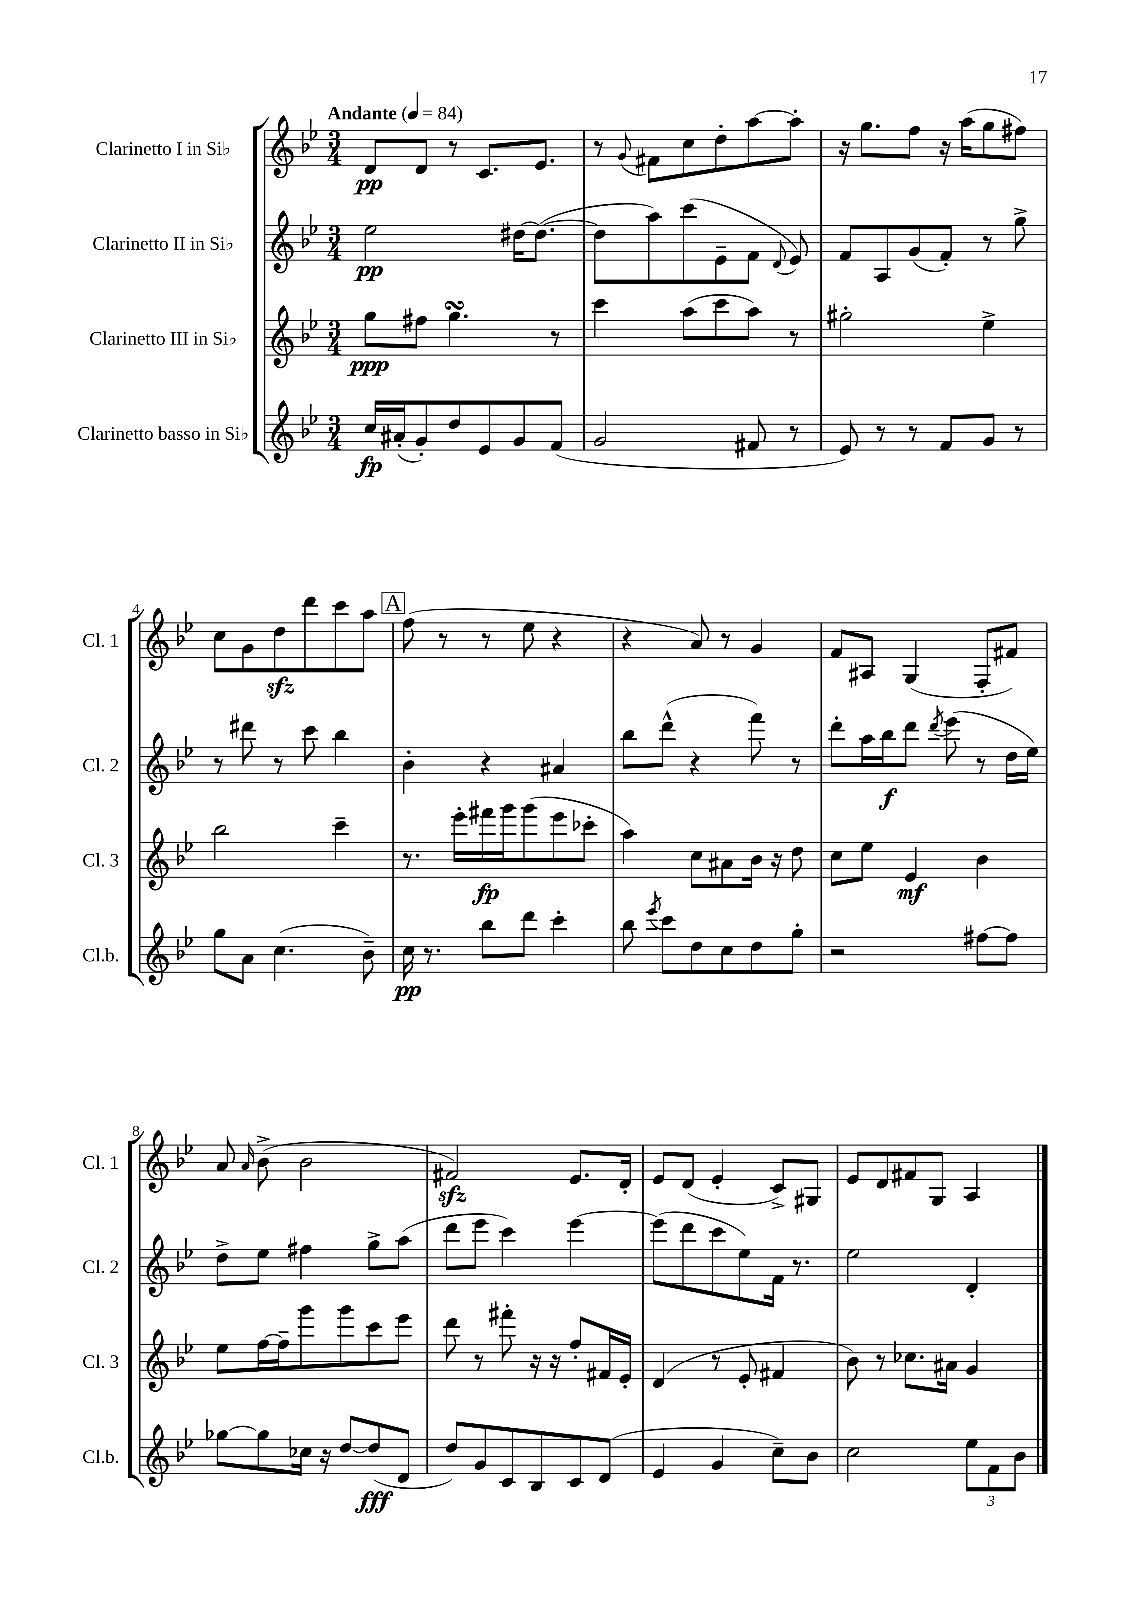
<<
\new StaffGroup <<
\new Staff = "s0" \with { instrumentName = "Clarinetto I in Sib" shortInstrumentName = "Cl. 1" } {
    \clef treble \key bes \major \numericTimeSignature \time 3/4 \tempo "Andante" 4 = 84
    \autoBeamOff d'8[\pp d'8] r8 c'8.[ ees'8.] |
    r8 \appoggiatura { g'8 } fis'8[ c''8 d''8-. a''8~ a''8]-. |
    r16 g''8.[ f''8] r16 a''16[( g''8 fis''8]) |
    c''8[ g'8 d''8\sfz d'''8 c'''8 a''8] |
    \mark \markup { \box "A" } f''8( r8 r8 ees''8 r4 |
    r4 a'8) r8 g'4 |
    f'8[ ais8] g4( f8[-. fis'8]) |
    a'8 \grace { a'16 } bes'8->( bes'2 |
    fis'2\sfz) ees'8.[ d'16]-. |
    ees'8[ d'8]( ees'4-. c'8[->) gis8] |
    ees'8[ d'8 fis'8 g8] a4 \bar "|." |
}
\new Staff = "s1" \with { instrumentName = "Clarinetto II in Sib" shortInstrumentName = "Cl. 2" } {
    \clef treble \key bes \major \numericTimeSignature \time 3/4
    \autoBeamOff ees''2\pp dis''16[~ dis''8.]~( |
    dis''8[ a''8) c'''8( ees'8-- f'8] \appoggiatura { d'8 } ees'8) |
    f'8[ a8 g'8( f'8]-.) r8 g''8-> |
    r8 dis'''8 r8 c'''8 bes''4 |
    \mark \markup { \box "A" } bes'4-. r4 ais'4 |
    bes''8[ d'''8]-^( r4 f'''8) r8 |
    d'''8[-. a''16 bes''16\f d'''8] \acciaccatura { d'''8 } ees'''8( r8 d''16[ ees''16]) |
    d''8[-> ees''8] fis''4 g''8[-> a''8]( |
    d'''8[ ees'''8] c'''4) ees'''4~ |
    ees'''8[( d'''8 c'''8 ees''8) f'16] r8. |
    ees''2 d'4-. \bar "|." |
}
\new Staff = "s2" \with { instrumentName = "Clarinetto III in Sib" shortInstrumentName = "Cl. 3" } {
    \clef treble \key bes \major \numericTimeSignature \time 3/4
    \autoBeamOff g''8[\ppp fis''8] g''4.\turn r8 |
    c'''4 a''8[( c'''8 a''8]) r8 |
    gis''2-. ees''4-> |
    bes''2 c'''4-- |
    \mark \markup { \box "A" } r8. ees'''16[-. fis'''16\fp g'''16 g'''8( ees'''8 ces'''8]-. |
    a''4) c''8[ ais'8 bes'16] r16 d''8 |
    c''8[ ees''8] ees'4\mf bes'4 |
    ees''8[ f''16~ f''16-- g'''8 g'''8 c'''8 ees'''8] |
    d'''8 r8 fis'''8-. r16 r16 f''8[-. fis'16 ees'16]-. |
    d'4( r8 ees'8-. fis'4 |
    bes'8) r8 ces''8.[ ais'16] g'4 \bar "|." |
}
\new Staff = "s3" \with { instrumentName = "Clarinetto basso in Sib" shortInstrumentName = "Cl.b." } {
    \clef treble \key bes \major \numericTimeSignature \time 3/4
    \autoBeamOff c''16[\fp ais'16-.( g'8-.) d''8 ees'8 g'8 f'8]( |
    g'2 fis'8 r8 |
    ees'8) r8 r8 f'8[ g'8] r8 |
    g''8[ a'8] c''4.( bes'8--) |
    \mark \markup { \box "A" } c''16\pp r8. bes''8[ d'''8] c'''4-. |
    bes''8 \acciaccatura { ees'''8 } c'''8[ d''8 c''8 d''8 g''8]-. |
    r2 fis''8[~ fis''8] |
    ges''8[~ ges''8 ces''16] r16 d''8[~ d''8\fff( d'8] |
    d''8[) g'8 c'8 bes8 c'8 d'8]( |
    ees'4 g'4 c''8[--) bes'8] |
    c''2 \tuplet 3/2 { ees''8[ f'8 bes'8] } \bar "|." |
}
>>
>>
